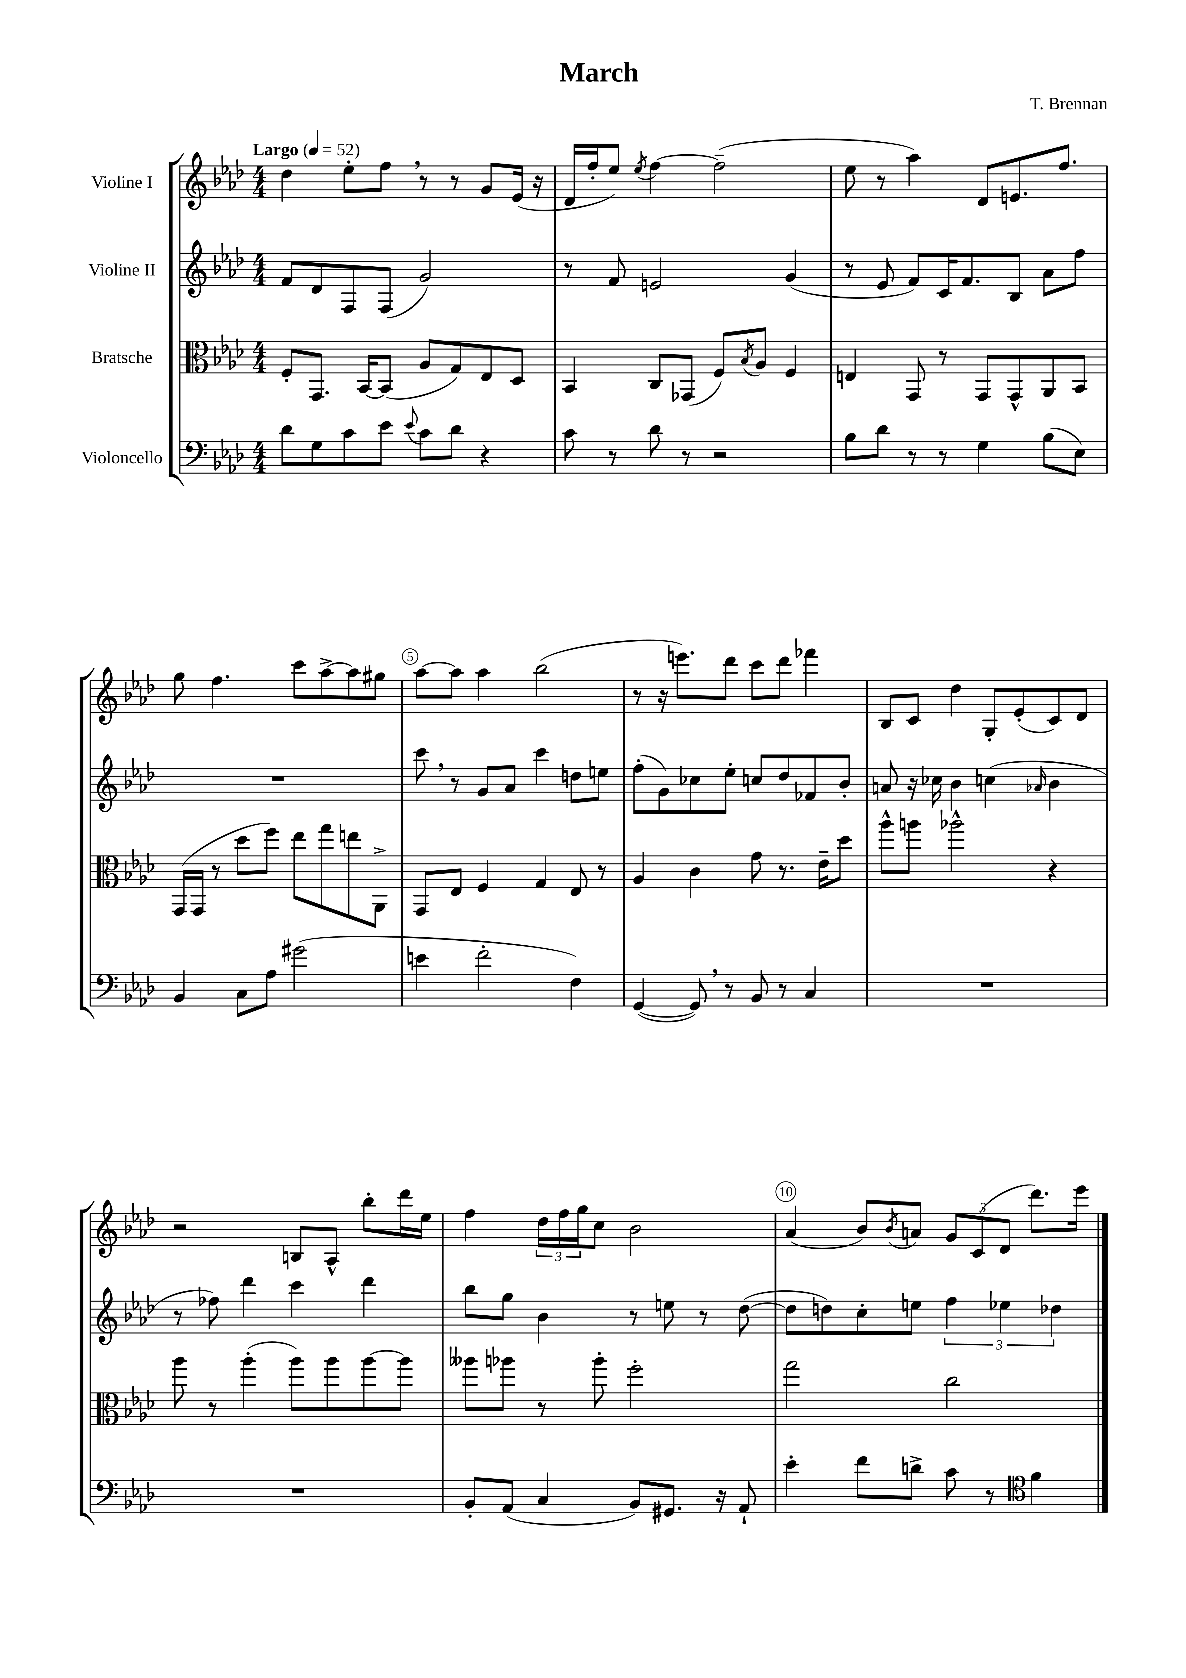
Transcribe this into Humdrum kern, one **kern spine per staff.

**kern	**kern	**kern	**kern
*part4	*part3	*part2	*part1
*staff4	*staff3	*staff2	*staff1
*I"Violoncello	*I"Bratsche	*I"Violine II	*I"Violine I
*clefF4	*clefC3	*clefG2	*clefG2
*k[b-e-a-d-]	*k[b-e-a-d-]	*k[b-e-a-d-]	*k[b-e-a-d-]
*M4/4	*M4/4	*M4/4	*M4/4
*MM52	*MM52	*MM52	*MM52
=1	=1	=1	=1
!	!	!	!LO:TX:a:B:t=Largo
8d-\L	8F'/L	8f/L	4dd-\
8G\	8.GG/J	8d-/	.
8c\	.	8F/	8ee-'\L
.	[16BB-/KL	.	.
8e-\J	(8BB-/J]	(8F/J	8ff,\J
8qqe-/	.	.	.
8c\L	8A-/L	2g/)	8r
8d-\J	8G/)	.	8r
4r	8E-/	.	8g/L
.	8D-/J	.	(16e-/Jk
.	.	.	16r
=2	=2	=2	=2
8c\	4BB-/	8r	16d-/LL
.	.	.	16ff'/J
8r	.	8f/	8ee-/J)
.	.	.	8qee-/
8d-\	8C/L	2en/	[4ff\
8r	(8GG-X/J	.	.
2r	8F/L)	.	(2ff~\]
.	8qB-/	.	.
.	8A-/J	.	.
.	4F/	(4g/	.
=3	=3	=3	=3
8B-\L	4En/	8r	8ee-\
8d-\J	.	8e-/	8r
8r	8GG/	8f/L)	4aa-\)
8r	8r	16c/K	.
.	.	8.f/	.
4G\	8GG/L	.	8d-/L
.	8GG^^/	8B-/J	8.en/
(8B-\L	8AA-/	8a-\L	.
.	.	.	8.ff/J
8E-\J)	8BB-/J	8ff\J	.
!!LO:LB:g=z
=4	=4	=4	=4
4BB-/	(16GG/LL	1r	8gg\
.	16GG/JJ	.	.
.	8r	.	4.ff\
8C\L	8dd-\L	.	.
8A-\J	8ff\J)	.	.
(2g#X\	8ee-\L	.	8ccc\L
.	8gg\	.	[8aa-^\
.	8een\	.	8aa-\]
.	8AA-^\J	.	8gg#X\J
=5	=5	=5	=5
4en\	8GG/L	8ccc,\	[8aa-\L
.	8E-/J	8r	8aa-\J]
2f'\	4F/	8g/L	4aa-\
.	.	8a-/J	.
.	4G/	4ccc\	(2bb-\
4F\)	8E-/	8ddn\L	.
.	8r	8een\J	.
=6	=6	=6	=6
([4GG/	4A-/	(8ff'\L	8r
.	.	8g\)	16r
.	.	.	8.eeen\L)
8GG,/])	4c\	8cc-X\	.
8r	.	8ee-'\J	8ddd-\J
8BB-/	8g\	8ccn/L	8ccc\L
8r	8.r	8dd-/	8ddd-\J
4C/	.	8f-X/	4fff-X\
.	16e-~\KL	.	.
.	8dd-\J	8b-'/J	.
=7	=7	=7	=7
1r	8aa-^^\L	8an/	8B-/L
.	8aan\J	16r	8c/J
.	.	16cc-X\	.
.	2aa-X^^\	4b-\	4dd-\
.	.	(4ccn\	8G'/L
.	.	.	(8e-'/
.	.	16qqa-X/	.
.	4r	4b-\	8c/)
.	.	.	8d-/J
!!LO:LB:g=z
=8	=8	=8	=8
1r	8aa-\	8r	2r
.	8r	8ff-X\)	.
.	(4aa-'\	4ddd-\	.
.	8aa-\L)	4ccc\	8Bn/L
.	8aa-\	.	8A-^^/J
.	[8aa-\	4ddd-\	8bb-'\L
.	8aa-\J]	.	16ddd-\L
.	.	.	16ee-\JJ
=9	=9	=9	=9
8BB-'/L	8aa--X\L	8bb-\L	4ff\
(8AA-/J	8aa-X\J	8gg\J	.
4C/	8r	4b-\	24dd-\LL
.	.	.	24ff\
.	.	.	24gg\J
.	8aa-'\	.	8cc\J
8BB-/L)	2ff'\	8r	2b-\
8.GG#X/J	.	8een\	.
.	.	8r	.
16r	.	.	.
8AA-`/	.	([8dd-\	.
=10	=10	=10	=10
4e-'\	2gg\	8dd-\L]	(4a-/
.	.	8ddn\)	.
8f\L	.	8cc'\	8b-/L)
.	.	.	8qb-/
8dn^\J	.	8een\J	8an/J
8c\	2cc\	6ff\	12g/L
.	.	.	(12c/
8r	.	.	.
.	.	6ee-X\	12d-/J
*clefC4	*	*	*
4f\	.	.	8.ddd-\L)
.	.	6dd-X\	.
.	.	.	16eee-\Jk
==	==	==	==
*-	*-	*-	*-
